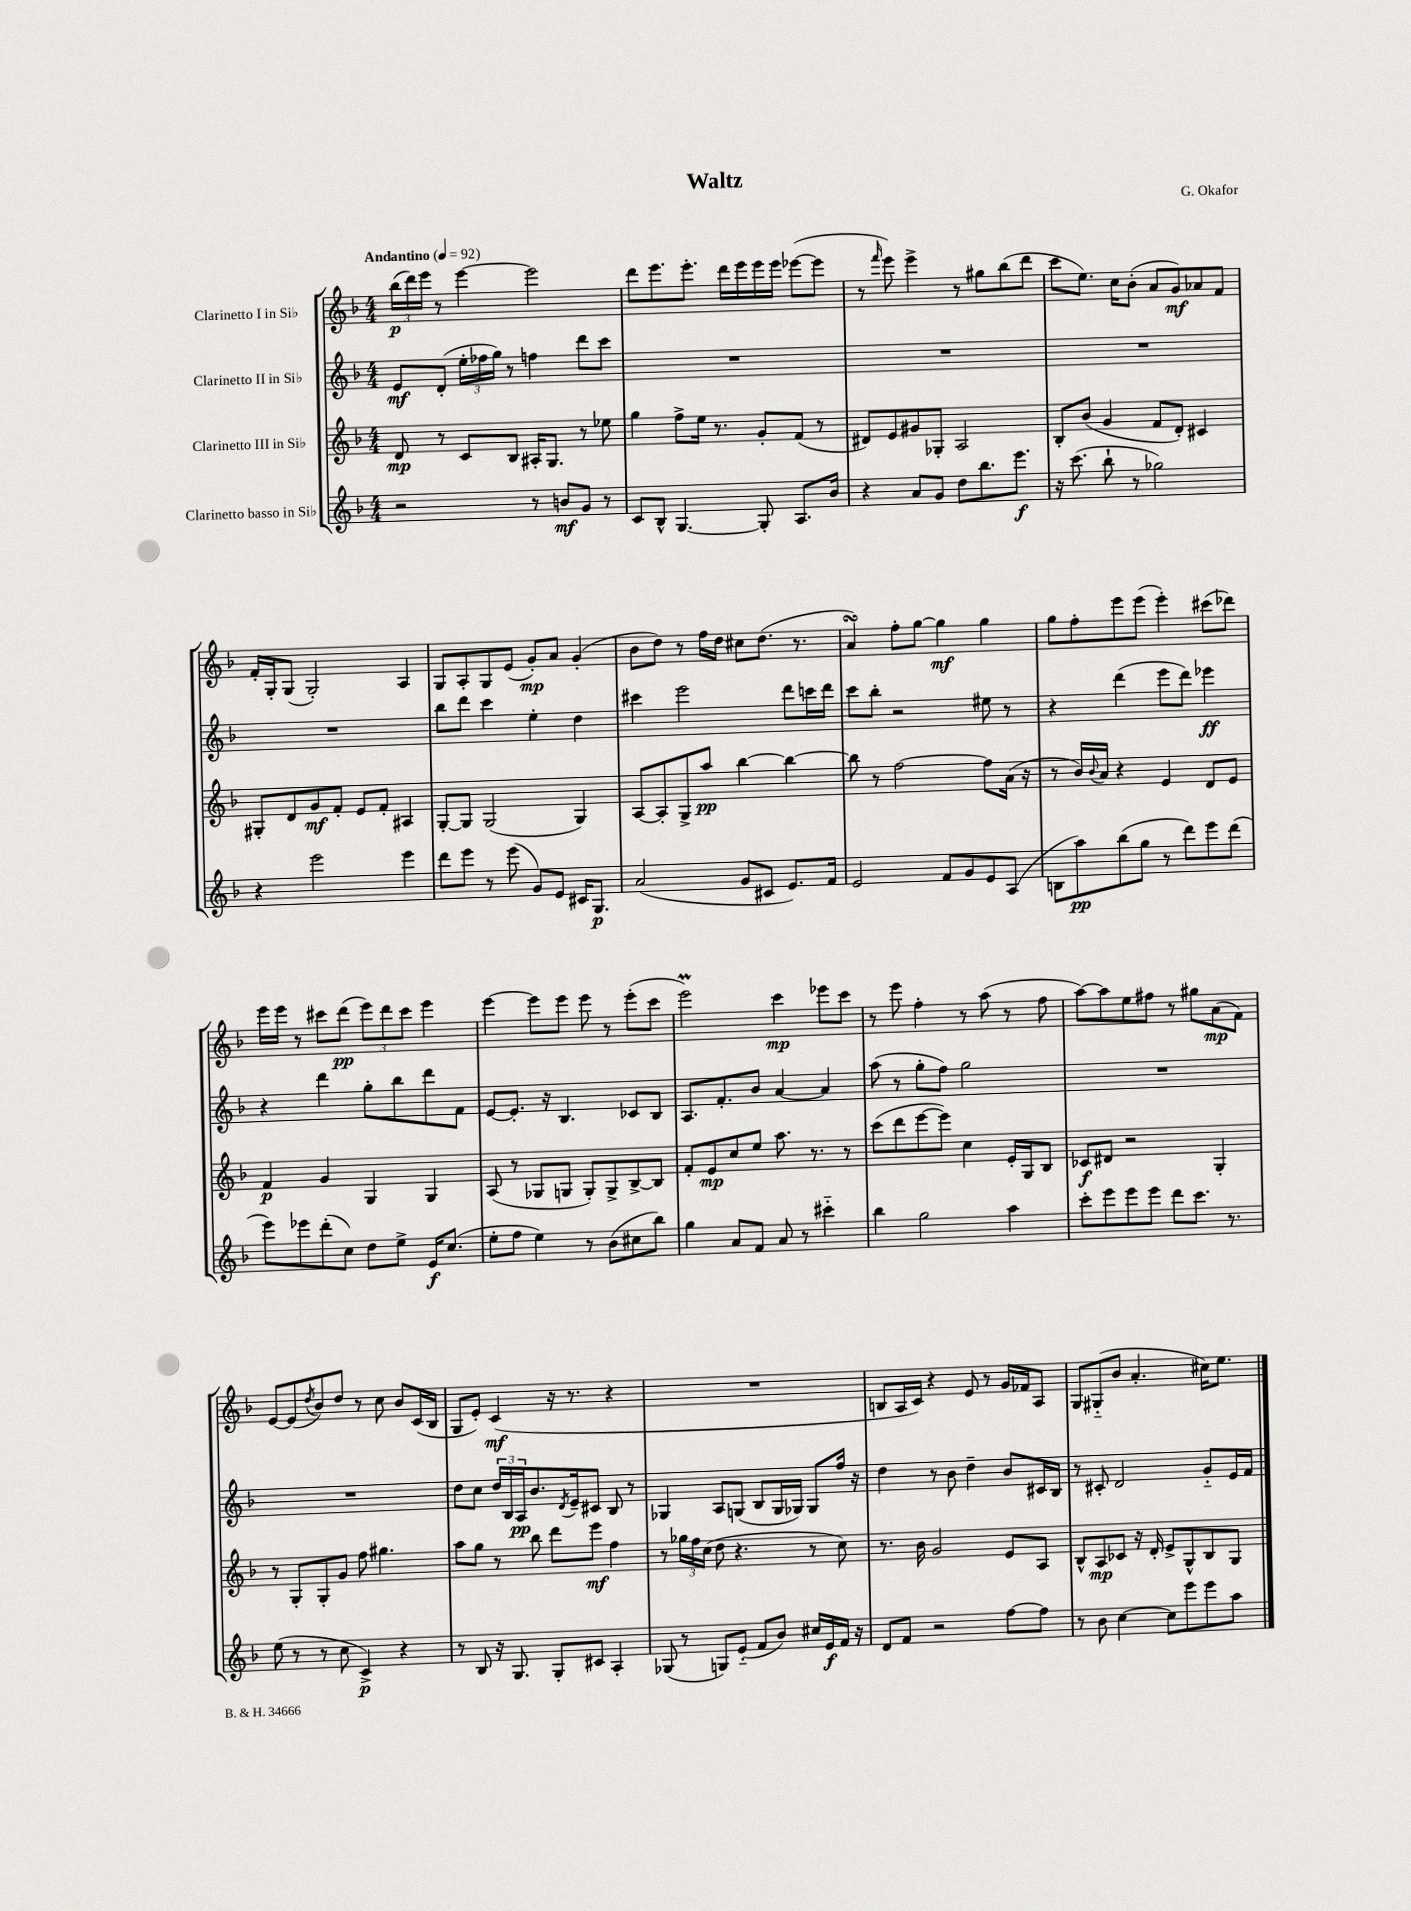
\header { title = "Waltz" composer = "G. Okafor" }
<<
\new StaffGroup <<
\new Staff = "s0" \with { instrumentName = "Clarinetto I in Sib" } {
    \clef treble \key f \major \numericTimeSignature \time 4/4 \tempo "Andantino" 4 = 92
    \tuplet 3/2 { bes''16\p( d'''16) e'''16 } r8 e'''4~ e'''2 |
    d'''8 e'''8. e'''8.-. d'''16 e'''16 e'''16 e'''16 ees'''8~( ees'''8 |
    r8 \grace { f'''16 } e'''8) e'''4-> r8 gis''8 bes''8( d'''8 |
    c'''8 e''8.) c''16 bes'8-.( a'8 g'8\mf) aes'8 f'8 |
    f'16-. g16-. g8( g2-.) a4 |
    g8 a8-. g8 e'8( g'8-.\mp) a'8 g'4-.( |
    bes'8 d''8) r8 f''16 d''16 cis''8 d''8.( r8. |
    a'4\turn) f''8-. g''8~ g''4\mf g''4 |
    g''8 f''8-. e'''8 e'''8( e'''4-.) cis'''8( des'''8) |
    e'''16 e'''16 r8 cis'''8 d'''8\pp( \tuplet 3/2 { e'''8) d'''8 cis'''8 } e'''4 |
    e'''4~ e'''8 e'''8 e'''8 r8 e'''8-.( c'''8 |
    e'''2\prall) c'''4\mp ees'''8 c'''8 |
    r8 e'''8 f''4-. r8 a''8( r8 f''8 |
    a''8~) a''8 e''8 fis''8 r8 gis''8 a'8\mp( f'8) |
    e'8~ e'8( \acciaccatura { d''8 } bes'8) d''8 r8 c''8 bes'8 c'16( bes16 |
    g8 e'8-.) c'4\mf( r16 r8. r4 |
    R1 |
    b8 a16 c'16) r4 e'8 r8 g'16 fes'16 a8 |
    g8 gis8-_( bes'8 a'4.-. cis''16) e''8. \bar "|." |
}
\new Staff = "s1" \with { instrumentName = "Clarinetto II in Sib" } {
    \clef treble \key f \major \numericTimeSignature \time 4/4
    e'8\mf d'8-.( \tuplet 3/2 { e''16-. fes''16 g''16) } r8 f''4 d'''8 c'''8 |
    R1 |
    R1 |
    R1 |
    R1 |
    bes''8 d'''8 c'''4 e''4-. d''4 |
    cis'''4 e'''2 d'''8 c'''16 d'''16 |
    c'''8 bes''8-. r2 eis''8 r8 |
    r4 d'''4( e'''8 d'''8) ees'''4\ff |
    r4 d'''4 g''8-. bes''8 d'''8 f'8 |
    e'8~ e'8.-. r16 bes4. ces'8 bes8 |
    a8. f'8.-. bes'8 a'4~ a'4 |
    a''8( r8 g''8-. f''8) g''2 |
    R1 |
    R1 |
    d''8 c''8 \tuplet 3/2 { d''16 bes16 a16\pp } bes'8. \acciaccatura { d'8 } e'16-- cis'8 bes8 r8 |
    ges4 a8 g8( bes8 g16 ges16) ges8 f''16 r16 |
    d''4 r8 bes'8 d''4-- bes'8 cis'16 bes16 |
    r8 cis'8-. d'2 g'8-_ e'16 f'16 \bar "|." |
}
\new Staff = "s2" \with { instrumentName = "Clarinetto III in Sib" } {
    \clef treble \key f \major \numericTimeSignature \time 4/4
    d'8\mp r8 c'8 bes8 ais16-. g8. r8 ees''8 |
    g''4 f''8-> e''16 r8. g'8-. f'8( r8 |
    dis'8) e'8 gis'8 ges8-. a2 |
    bes8-. bes'8( g'4 f'8 d'8-.) cis'4 |
    gis8-. d'8 g'8\mf f'8-. e'8 f'8-. ais4 |
    g8~-. g8 g2( g4) |
    a8~ a8-. g8-> a''8\pp bes''4~ bes''4~ |
    bes''8 r8 f''2~ f''8 a'16( r16 |
    r8 bes'16) \appoggiatura { bes'8 } a'16 r4 e'4 d'8 e'8 |
    f'4\p g'4 g4 g4 |
    a8( r8 ges8 g8 g8-.) g8-> bes8~-> bes8 |
    f'8-. e'8\mp c''8 e''8 a''8. r8. r8 |
    c'''8( d'''8 e'''8~ e'''8) c''4 e'16-. g16 bes8 |
    ces'8\f dis'8 r2 g4-. |
    r8 g8-. g8-. g'8 f''8 gis''4. |
    a''8 g''8 r8 bes''8 d'''8 e'''8\mf f''4 |
    r8 \tuplet 3/2 { ges''16 f''16 c''16( } d''8 r4. r8 c''8) |
    r8. bes'16 g'2 e'8 a8 |
    bes8-^ a8\mp ces'8 r16 d'16-. e'8-> g8-^ bes8 g8 \bar "|." |
}
\new Staff = "s3" \with { instrumentName = "Clarinetto basso in Sib" } {
    \clef treble \key f \major \numericTimeSignature \time 4/4
    r2 r8 b'8\mf g'8 r8 |
    c'8 bes8-^ g4.~ g8-. a8. bes'16 |
    r4 a'8 g'8 d''8 bes''8. e'''8.\f |
    r16 c'''8.( bes''8-! r8 ges''2) |
    r4 e'''2 e'''4 |
    d'''8 e'''8 r8 e'''8( g'8) e'8 cis'16 g8.\p |
    a'2( g'8 cis'8 e'8.) f'16 |
    e'2 f'8 g'8 e'8 a8( |
    b8 a''8\pp) bes''8( g''8 r8 d'''8) e'''8 d'''8( |
    e'''8) ees'''8 d'''8-.( c''8) d''8 e''8-> e'16\f c''8.( |
    e''8-. f''8 e''4) r8 bes'8( cis''8 bes''8) |
    g''4 a'8 f'8 a'8 r8 cis'''4-_ |
    bes''4 g''2 a''4 |
    c'''8-. e'''8 e'''8 e'''8 d'''8 c'''8. r8. |
    e''8( r8 r8 c''8 c'4->\p) r4 |
    r8 bes8 r16 g8. g8-. cis'8 a4-. |
    ges8( r8 g8) e'8-_( f'8 bes'8) cis''16 e'16\f f'16 r16 |
    d'8 f'8 r2 f''8~ f''8 |
    r8 bes'8 c''4~ c''8 e'''8 e'''8 a''8 \bar "|." |
}
>>
>>
\layout { \context { \Score \remove "Bar_number_engraver" } }
